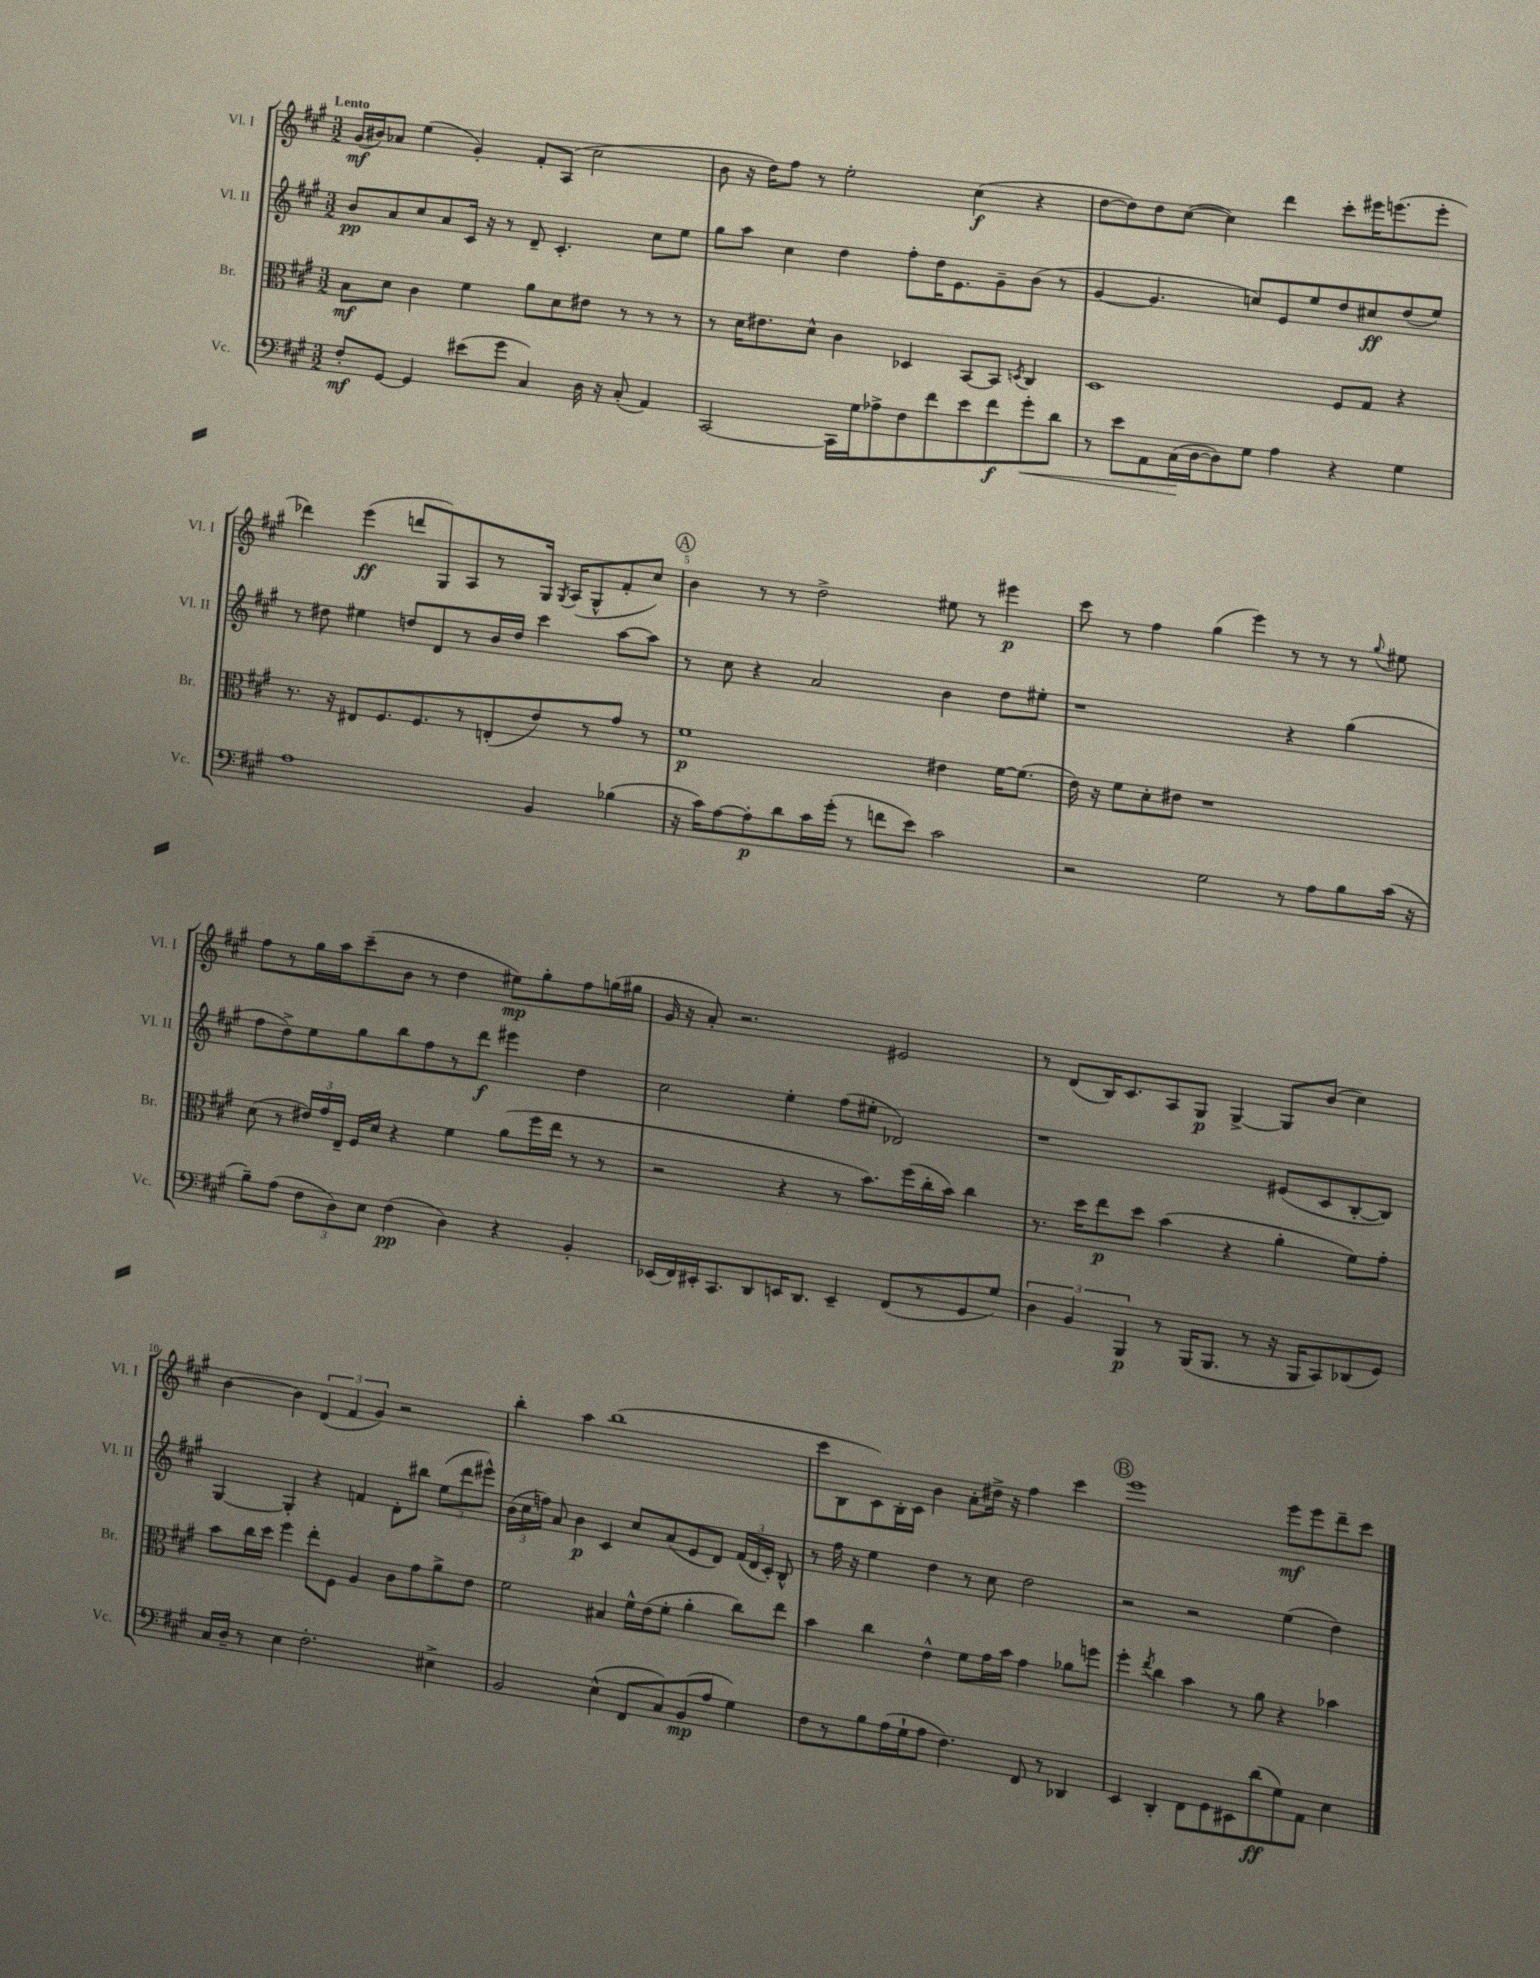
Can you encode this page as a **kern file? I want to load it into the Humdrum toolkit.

**kern	**dynam	**kern	**dynam	**kern	**dynam	**kern	**dynam
*part4	*part4	*part3	*part3	*part2	*part2	*part1	*part1
*staff4	*staff4	*staff3	*staff3	*staff2	*staff2	*staff1	*staff1
*I"Vc.	*	*I"Br.	*	*I"Vl. II	*	*I"Vl. I	*
*I'Vc.	*	*I'Br.	*	*I'Vl. II	*	*I'Vl. I	*
*clefF4	*	*clefC3	*	*clefG2	*	*clefG2	*
*k[f#c#g#]	*	*k[f#c#g#]	*	*k[f#c#g#]	*	*k[f#c#g#]	*
*M3/2	*	*M3/2	*	*M3/2	*	*M3/2	*
=1	=1	=1	=1	=1	=1	=1	=1
!	!	!	!	!	!	!LO:TX:a:B:t=Lento	!
8F#'/L	mf	8B\L	mf	8b/L	pp	(16g#/LL	mf
.	.	.	.	.	.	16b#X/J)	.
[8GG#/J	.	8d\J	.	8a/	.	8a-X/J	.
4GG#/]	.	4c#\	.	8cc#/	.	(4ee\	.
.	.	.	.	8a/	.	.	.
(8e#X\L	.	4f#\	.	16c#/Jk	.	4g#'/)	.
.	.	.	.	16r	.	.	.
8g#\J	.	.	.	8r	.	.	.
4C#/)	.	8a\L	.	8d~/	.	8f#'/L	.
.	.	8d\	.	4.c#'/	.	(8A/J	.
16D\	.	8e#X\J	.	.	.	2cc#\	.
16r	.	.	.	.	.	.	.
(8C#'/	.	8r	.	.	.	.	.
4AA/)	.	8r	.	8cc#\L	.	.	.
.	.	8r	.	8ee\J	.	.	.
=2	=2	=2	=2	=2	=2	=2	=2
[2CC#/	.	8r	.	8gg#\L	.	8b\	.
.	.	16d\KL	.	8aa\J	.	16r	.
.	.	8.e#X\	.	.	.	16dd\KL)	.
.	.	.	.	4cc#\	.	8ff#\J	.
.	.	8d^^\J	.	.	.	8r	.
16CC#\LL]	.	4c#\	.	4dd\	.	2ee'\	.
16G#\J	.	.	.	.	.	.	.
8A-X^\	.	.	.	.	.	.	.
8F#\	.	4D-X/	.	8ff#'\L	.	.	.
8f#\	.	.	.	16dd\K	.	.	.
.	.	.	.	8.e\	.	.	.
8e\	.	[8BB/L	.	.	.	(4cc#\	f
8f#\	f	8BB/J]	.	8g#~\	.	.	.
.	.	8qDn/	.	.	.	.	.
!	!LO:HP:b	!	!	!	!	!	!
8g#'\	<	4C#/	.	(8b\J	.	4r	.
8d\J	.	.	.	8r	.	.	.
=3	=3	=3	=3	=3	=3	=3	=3
8r	.	1D	.	[4g#/	.	[8dd\L	.
8e\L	.	.	.	.	.	8dd\])	.
8AA\	.	.	.	4.g#/]	.	8dd\	.
(16C#\L	.	.	.	.	.	([8cc#\J	.
[16D\J	[	.	.	.	.	.	.
8D\])	.	.	.	.	.	4cc#\])	.
8G#\J	.	.	.	8ccn/L)	.	.	.
4A\	.	.	.	8e/	.	4ddd\	.
.	.	.	.	8ee/	.	.	.
4r	.	8F#/L	.	8dd/	.	8ccc#'\L	.
.	.	8G#/J	.	8cc#X/	ff	16eee#X\K	.
.	.	.	.	.	.	(8.eeen\	.
4G#\	.	4r	.	(8dd/	.	.	.
.	.	.	.	8ee/J)	.	8eee'\J	.
!!LO:LB:g=z
=4	=4	=4	=4	=4	=4	=4	=4
1A	.	8.r	.	8r	.	4ddd-X\)	.
.	.	.	.	8dd#X\	.	.	.
.	.	16r	.	.	.	.	.
.	.	8E#X/L	.	4ee#X\	.	(4eee\	ff
.	.	8.F#/	.	.	.	.	.
.	.	.	.	8ddn/L	.	8dddn/L	.
.	.	8.F#/	.	.	.	.	.
.	.	.	.	8d/	.	8G#/)	.
.	.	8r	.	8r	.	8A/	.
.	.	(8En'/	.	16b/L	.	8r	.
.	.	.	.	16dd/JJ	.	.	.
4BB/	.	8e/)	.	4ccc#\	.	16G#/Jk	.
.	.	.	.	.	.	8qG#/	.
.	.	.	.	.	.	(16A/KL	.
.	.	8r	.	.	.	8G#^^/	.
(4B-X\	.	8g#/J	.	[8aa\L	.	8f#'/	.
.	.	8r	.	8aa\J]	.	8cc#/J)	.
!!LO:REH:place=s1:t=A
=5	=5	=5	=5	=5	=5	=5	=5
16r	.	1f#	p	8r	.	4b\	.
16c#\KL)	.	.	.	.	.	.	.
[8A\	.	.	.	8cc#\	.	.	.
8A'\]	p	.	.	4r	.	8r	.
8d\	.	.	.	.	.	8r	.
16c#\L	.	.	.	2a/	.	2dd^\	.
(16g#'\JJ	.	.	.	.	.	.	.
8r	.	.	.	.	.	.	.
8fn\L	.	.	.	.	.	.	.
8e\J)	.	.	.	.	.	.	.
2c#\	.	4e#X\	.	4b\	.	8ee#X\	.
.	.	.	.	.	.	8r	.
.	.	[16f#\KL	.	8dd\L	.	4eee#X\	p
.	.	(8.f#\J]	.	.	.	.	.
.	.	.	.	8ee#X'\J	.	.	.
=6	=6	=6	=6	=6	=6	=6	=6
2r	.	16e\)	.	1r	.	8ccc#\	.
.	.	16r	.	.	.	.	.
.	.	8f#\L	.	.	.	8r	.
.	.	8d'\	.	.	.	4ff#\	.
.	.	8e#X\J	.	.	.	.	.
2G#\	.	1r	.	.	.	(4gg#\	.
.	.	.	.	.	.	4eee\)	.
8r	.	.	.	4r	.	8r	.
8A\L	.	.	.	.	.	8r	.
8B\	.	.	.	(4gg#\	.	8r	.
.	.	.	.	.	.	8qqgg#/	.
(16c#\Jk	.	.	.	.	.	8ee#X\	.
16r	.	.	.	.	.	.	.
!!LO:LB:g=z
=7	=7	=7	=7	=7	=7	=7	=7
8B~\L)	.	(8d\	.	8ff#\L	.	8ff#\L	.
(8A\J	.	8r	.	8dd^\)	.	8r	.
12F#\L	.	24e#X/LL)	.	8ee\	.	16gg#\L	.
.	.	24g#/	.	.	.	.	.
.	.	.	.	.	.	16aa\J	.
12D\)	.	24E~/JJ	.	.	.	.	.
.	.	16F#/LL	.	8gg#\	.	(8ccc#~\	.
12E\J	.	.	.	.	.	.	.
.	.	16d/JJ	.	.	.	.	.
(4F#\	pp	4r	.	8bb\	.	8b\J	.
.	.	.	.	8ff#\	.	8r	.
4D\)	.	4f#\	.	8r	.	4dd\	.
.	.	.	.	8ddd\J	f	.	.
4r	.	(8a\L	.	4eee#X\	.	8ee#X\L)	mp
.	.	16ff#\L	.	.	.	8gg#'\	.
.	.	16ee\JJ	.	.	.	.	.
4BB'/	.	8r	.	4dd\	.	8ff#\	.
.	.	8r	.	.	.	(16ggn\L	.
.	.	.	.	.	.	16gg#X\JJ	.
=8	=8	=8	=8	=8	=8	=8	=8
(16EE-X/LL	.	2r	.	2cc#\	.	16g#/	.
16FF#/)	.	.	.	.	.	16r	.
16EE#X'/J	.	.	.	.	.	8a'/)	.
8.CC#/	.	.	.	.	.	.	.
.	.	.	.	.	.	2.r	.
8DD/	.	.	.	.	.	.	.
16EEn/K	.	4r	.	4ee'\	.	.	.
8.DD/J	.	.	.	.	.	.	.
4EE~/	.	8r	.	(8ff#\L	.	.	.
.	.	8.b\L)	.	8ee#X'\J	.	.	.
(8FF#/L	.	.	.	2d-X/)	.	2e#X/	.
.	.	(16ff#\L	.	.	.	.	.
8r	.	16cc#'\	.	.	.	.	.
.	.	16b\JJ)	.	.	.	.	.
8GG#/	.	4cc#\	.	.	.	.	.
8G#/J)	.	.	.	.	.	.	.
=9	=9	=9	=9	=9	=9	=9	=9
6D\	.	8.r	.	1r	.	8r	.
.	.	.	.	.	.	(8d/L	.
6BB/	.	.	.	.	.	.	.
.	.	16dd\KL	.	.	.	.	.
.	.	8ee\	p	.	.	16B/K)	.
.	.	.	.	.	.	8.c#/	.
6BBB/	p	.	.	.	.	.	.
.	.	8dd\J	.	.	.	.	.
8r	.	(4b\	.	.	.	8A/	.
(16BBB/KL	.	.	.	.	.	8G#/J	p
8.BBB/J	.	.	.	.	.	.	.
.	.	4r	.	.	.	[4G#^/	.
8r	.	.	.	.	.	.	.
16r	.	4a'\	.	(8e#X/L	.	8G#/L]	.
16BBB/KL	.	.	.	.	.	.	.
8CC#/)	.	.	.	8c#/	.	(8b/J	.
(8DD-X/	.	8f#\L)	.	[8B'/	.	4cc#\)	.
8GG#/J)	.	8g#'\J	.	8B/J])	.	.	.
!!LO:LB:g=z
=10	=10	=10	=10	=10	=10	=10	=10
16C#/LL	.	8b\L	.	[4G#/	.	[4b\	.
16D~/JJ	.	.	.	.	.	.	.
8r	.	16cc#\L	.	.	.	.	.
.	.	16dd\JJ	.	.	.	.	.
4E\	.	4ff#\	.	4G#'/]	.	4b\]	.
2.F#'\	.	8ee'\L	.	4r	.	(6d/	.
.	.	8F#\J	.	.	.	.	.
.	.	.	.	.	.	6f#/	.
.	.	4A/	.	4fn/	.	.	.
.	.	.	.	.	.	6g#/)	.
.	.	8c#\L	.	8d'\L	.	2r	.
.	.	8g#\	.	8bb#X\J	.	.	.
4E#X^\	.	8a^\	.	(12ee\L	.	.	.
.	.	.	.	12ddd\	.	.	.
.	.	8e\J	.	.	.	.	.
.	.	.	.	12eee#X^^\J)	.	.	.
=11	=11	=11	=11	=11	=11	=11	=11
2BB/	.	2f#\	.	(24b\LL	.	4bb'\	.
.	.	.	.	24cc#\	.	.	.
.	.	.	.	24ffn\JJ)	.	.	.
.	.	.	.	8a/	.	.	.
.	.	.	.	4b\	p	4aa\	.
(4E^^\	.	4B#X/	.	4c#/	.	(1bb	.
8FF#/L	.	16f#^^\LL	.	8cc#/L	.	.	.
.	.	(16e\J	.	.	.	.	.
8C#/)	.	8f#'\J	.	(8a/	.	.	.
(8BB/	mp	4a'\	.	8e/	.	.	.
8A/J	.	.	.	8d/J)	.	.	.
4G#\)	.	8cc#\L)	.	(24f#/LL	.	.	.
.	.	.	.	24d/	.	.	.
.	.	.	.	24c#'/JJ)	.	.	.
.	.	8ee\J	.	8B^^/	.	.	.
=12	=12	=12	=12	=12	=12	=12	=12
8F#\L	.	4b\	.	8r	.	8ccc#\L	.
8r	.	.	.	16ff#\	.	8B\	.
.	.	.	.	16r	.	.	.
8B\	.	4cc#\	.	4ee\	.	8c#\)	.
(16A\L	.	.	.	.	.	16B'\L	.
16G#`\J	.	.	.	.	.	16c#\JJ	.
8A\J	.	4e^^\	.	4dd\	.	4b\	.
4.F#\)	.	.	.	.	.	.	.
.	.	8f#\L	.	8r	.	8a'\L	.
.	.	16g#\L	.	8cc#\	.	16dd#X^\Jk	.
.	.	16b\JJ	.	.	.	16r	.
8FF#/	.	4g#\	.	2dd\	.	4ff#\	.
8r	.	.	.	.	.	.	.
4DD-X/	.	8a-X\L	.	.	.	4ccc#\	.
.	.	8ffn\J	.	.	.	.	.
!!LO:REH:place=s1:t=B
=13	=13	=13	=13	=13	=13	=13	=13
4EE/	.	4ff#'\	.	2r	.	1eee	.
.	.	8qee/	.	.	.	.	.
4DD'/	.	4cc#\	.	.	.	.	.
8FF#\L	.	4b\	.	2r	.	.	.
8GG#\	.	.	.	.	.	.	.
8EE#X\	.	8r	.	.	.	.	.
(8d\	ff	8a\	.	.	.	.	.
8G#\)	.	4r	.	(4ee\	.	8eee\L	mf
8AA\J	.	.	.	.	.	8eee\	.
4E\	.	4b-X\	.	4dd\)	.	8ddd~\	.
.	.	.	.	.	.	8ccc#\J	.
==	==	==	==	==	==	==	==
*-	*-	*-	*-	*-	*-	*-	*-
